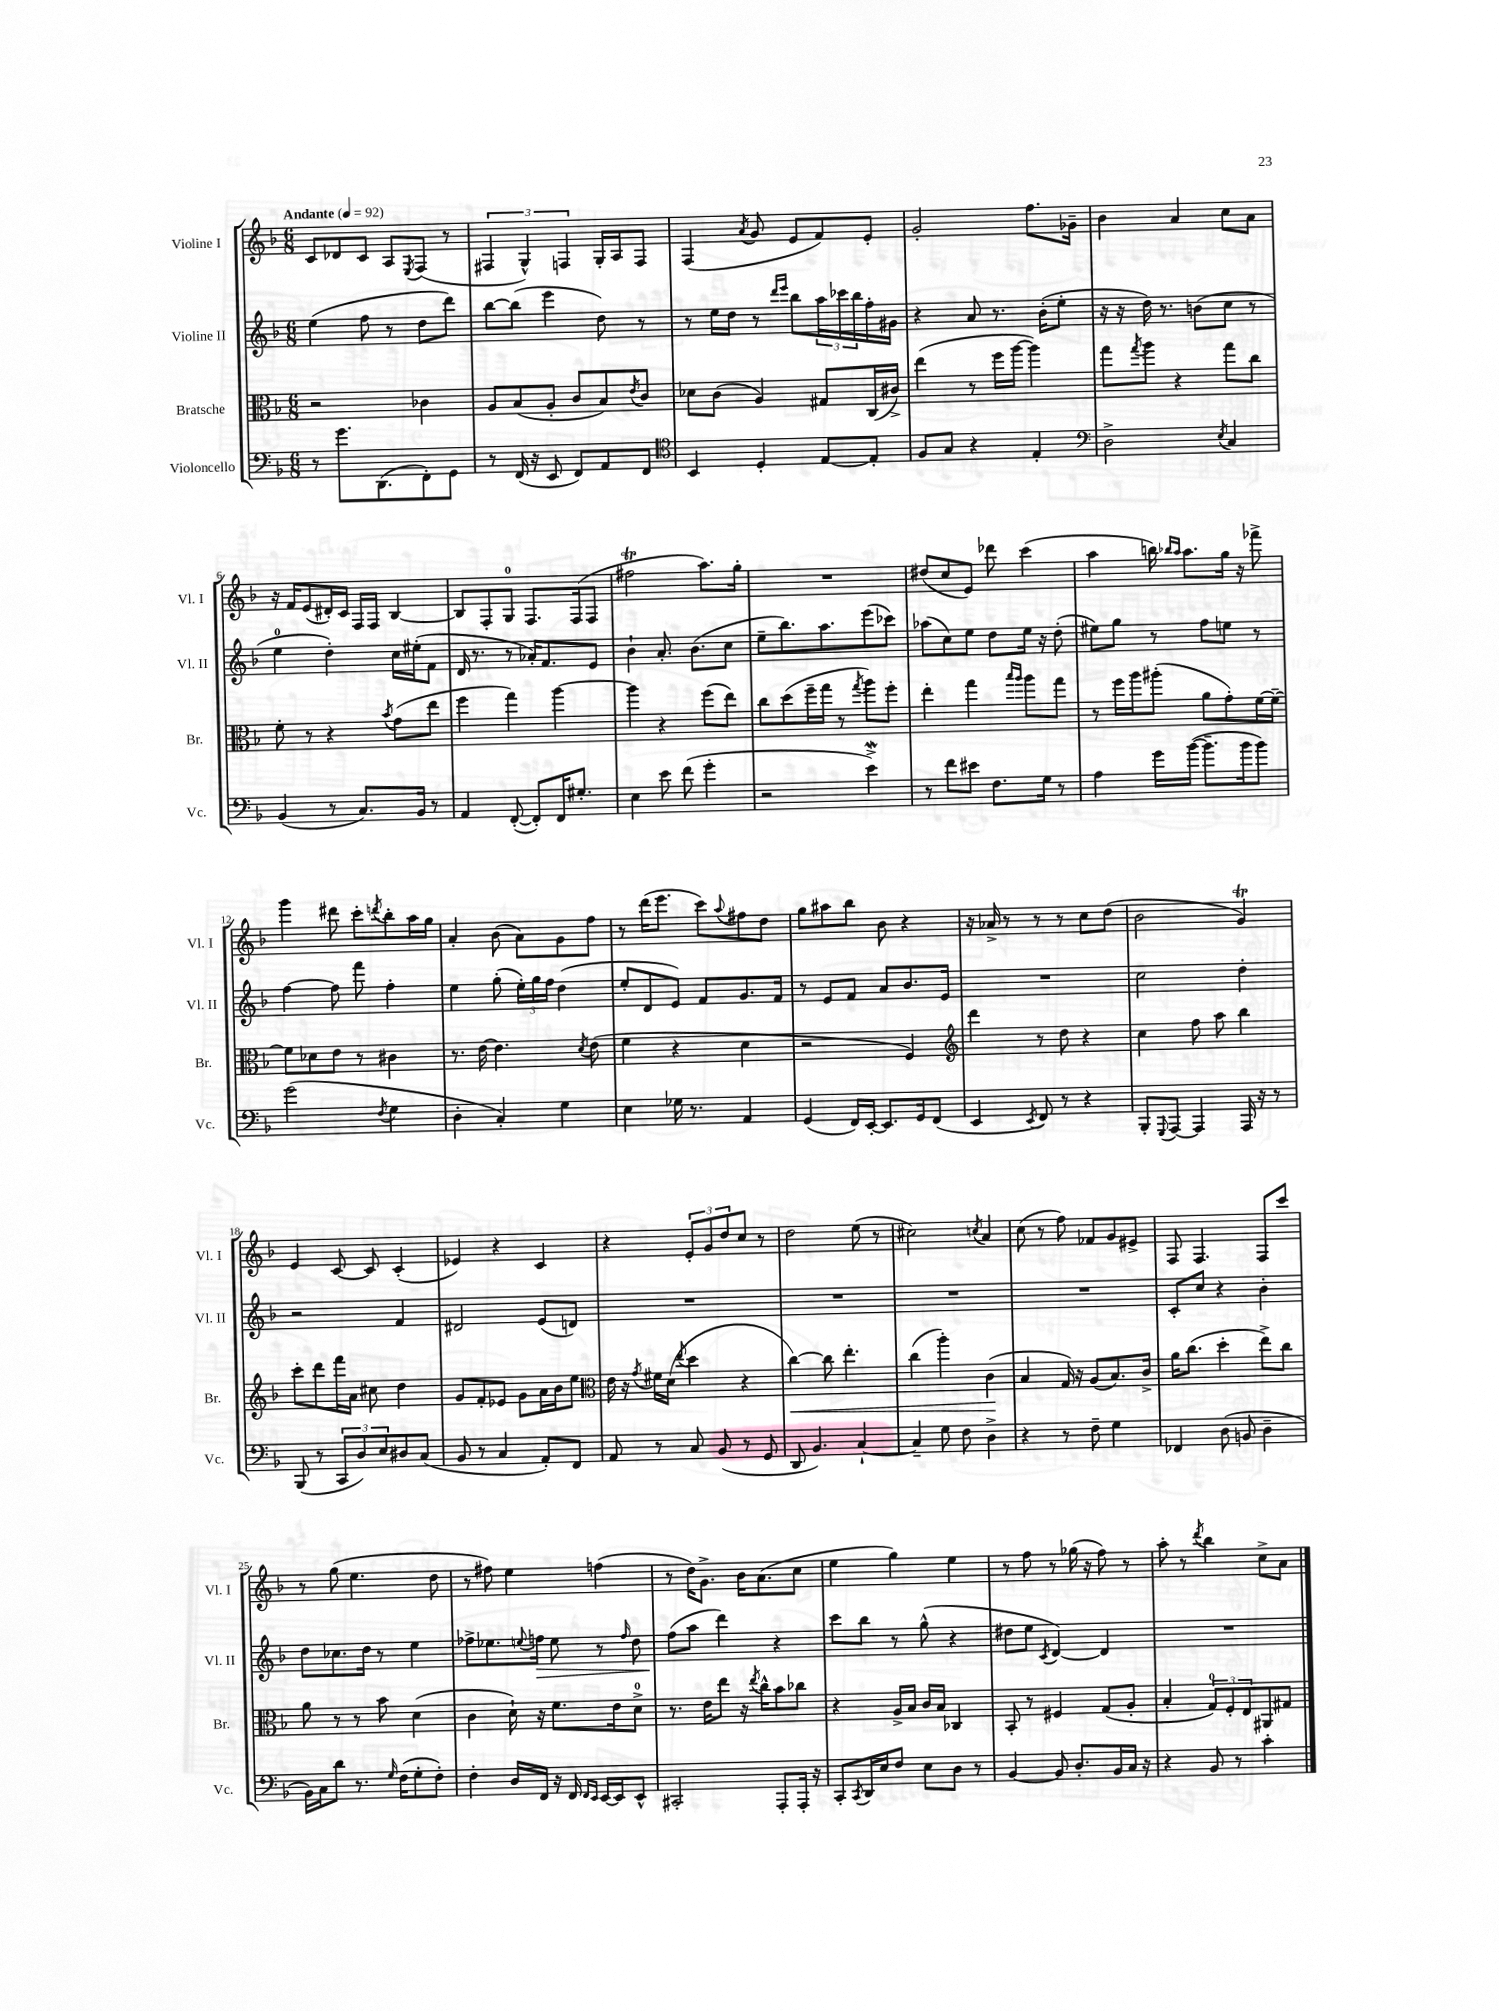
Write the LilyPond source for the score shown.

<<
\new StaffGroup <<
\new Staff = "s0" \with { instrumentName = "Violine I" shortInstrumentName = "Vl. I" } {
    \clef treble \key f \major \numericTimeSignature \time 6/8 \tempo "Andante" 4 = 92
    c'8 des'8 c'8 a8 \acciaccatura { e8 } f8( r8 |
    \tuplet 3/2 { fis4 g4-^) f4 } g16-. a16 f8 |
    f4( \acciaccatura { a'8 } g'8 e'8 f'8) e'8-. |
    g'2-. f''8. ges'16-- |
    bes'4 a'4 c''8 a'8 |
    r16 f'16 e'8( dis'16-.) c'16 f16 f16 bes4~ |
    bes8 f8-. g8-0 f8. f16( f8 |
    fis''2\trill a''8.) g''16-. |
    R2. |
    dis''8( c''8 e'8) des'''8 c'''4( |
    a''4 b''16) \grace { bes''16 a''16 } a''8. g''16 r16 fes'''8-> |
    g'''4 dis'''8 c'''8-. \acciaccatura { d'''8 } bes''8-. a''16 g''16 |
    a'4-. bes'8( a'8) g'8 f''8 |
    r8 d'''16( e'''8. c'''8) \appoggiatura { a''8 } fis''8 d''8 |
    g''8 ais''8 bes''8 bes'8 r4 |
    r16 aes'16-> r8 r8 r8 c''8 d''8( |
    bes'2 g'4\trill) |
    e'4 c'8~ c'8 c'4-.( |
    ees'4) r4 c'4 |
    r4 \tuplet 3/2 { e'8-. g'8 d''8 } c''8 r8 |
    d''2 e''8( r8 |
    cis''2) \acciaccatura { c''8 } a'4 |
    c''8( r8 f''8) fes'8 g'8 eis'8-> |
    f8 f4. f8 c'''8 |
    r8 g''8( e''4. d''8 |
    r8 fis''8) e''4 f''4( |
    r8 d''16) g'8.-> bes'16 a'8.( c''8 |
    e''4 g''4) e''4 |
    r8 f''8 r8 ges''16( r16 f''8) r8 |
    a''8-. r8 \acciaccatura { d'''8 } bes''4 c''8-> a'8 \bar "|." |
}
\new Staff = "s1" \with { instrumentName = "Violine II" shortInstrumentName = "Vl. II" } {
    \clef treble \key f \major \numericTimeSignature \time 6/8
    e''4( f''8 r8 d''8 d'''8) |
    bes''8~ bes''8( e'''4 d''8) r8 |
    r8 e''16 d''16 r8 \grace { d'''16 e'''16 } bes''8 \tuplet 3/2 { a''16 ces'''16 bes''16 } f''16-. gis'16 |
    r4 a'8 r8. bes'16-.( e''8-. |
    r16 r16 d''16) r8. b'8( c''8 r8 |
    e''4-0 d''4-.) c''16 eis''16-.( f'8 |
    d'16 r8. r8 aes'16-.) f'8. e'8 |
    bes'4-! a'8.-. bes'8.( c''8 |
    e''8-- bes''8.) a''8. e'''8( ces'''8) |
    aes''8( c''8) e''8 d''8 e''16 r16 d''8-.( |
    eis''8) g''8 r8 f''8 e''8 r8 |
    f''4~ f''8 f'''8 f''4-. |
    e''4 g''8-.( \tuplet 3/2 { e''16-.) g''16 f''16 } d''4( |
    e''8-. d'8 e'8) f'8 g'8. f'16 |
    r8 e'8 f'8 a'8 bes'8. e'16 |
    R2. |
    c''2 d''4-. |
    r2 f'4 |
    dis'2 e'8( d'8) |
    R2. |
    R2. |
    R2. |
    R2. |
    c'8-. c''8 r4 bes'4-. |
    d''8 ces''8. d''16 r8 e''4 |
    fes''8-> ees''8. \appoggiatura { e''8 } f''16\> e''8 r8 \grace { f''16 } d''8 |
    f''8\!( a''8 d'''4) r4 |
    c'''8 bes''8 r8 g''8-^( r4 |
    dis''8 e''8 \acciaccatura { c'8 } d'4~) d'4 |
    R2. \bar "|." |
}
\new Staff = "s2" \with { instrumentName = "Bratsche" shortInstrumentName = "Br." } {
    \clef alto \key f \major \numericTimeSignature \time 6/8
    r2 ces'4 |
    a8 bes8( a8-. c'8 bes8) \acciaccatura { e'8 } c'8 |
    des'8 c'8( a4) gis8 c16( cis'16->) |
    e''4( r8 f''16 a''16~ a''4) |
    g''8 \acciaccatura { g''8 } a''8 r4 g''8 c''8 |
    f'8-. r8 r4 \acciaccatura { bes'8 } g'8( e''8 |
    f''4 g''4) a''4~ |
    a''4 r4 f''8( e''8) |
    c''8 d''8( f''16-- g''16 r8 \acciaccatura { g''8 } a''8) f''8-. |
    e''4-. g''4 \grace { bes''16 a''16 } a''8 g''8 |
    r8 f''16 a''16 ais''8-.( a'8 g'8-.) f'16~ f'16~-- |
    f'8 des'8 e'8 r8 cis'4 |
    r8. e'16~ e'4. \acciaccatura { d'8 } e'8( |
    f'4 r4 d'4 |
    r2 f4) |
    \clef treble d'''4 r8 d''8 r4 |
    c''4 f''8 a''8 bes''4 |
    c'''8-. d'''8 f'''16 a'16 cis''8 d''4 |
    g'8 f'8-. ees'8 g'8 a'16 bes'16 e''8 |
    \clef alto e'16 r16 \acciaccatura { g'8 } fis'16 d'16( \acciaccatura { e''8 } d''4 r4 |
    c''4~\<) c''8 e''4.-. |
    c''4( a''4-.) c'4\!( |
    bes4 g16) r16 a8( bes8.) c'16-> |
    a'16 c''8.( d''4-. e''8->) c''8 |
    a'8 r8 r8 bes'8 d'4( |
    c'4 d'16-!) r16 f'8. e'16 d'8-0-> |
    r8. e'16 e''8 r16 \acciaccatura { e''8 } c''16-^ bes'8 ces''8 |
    r4 a16-> bes16 c'16 bes16 ces4 |
    bes,8-. r8 fis4 g8( a8-. |
    bes4-. \tuplet 3/2 { g8-0) f8-. e8 } ais,8 gis8 \bar "|." |
}
\new Staff = "s3" \with { instrumentName = "Violoncello" shortInstrumentName = "Vc." } {
    \clef bass \key f \major \numericTimeSignature \time 6/8
    r8 g'8. d,8.( f,8-.) g,8 |
    r8 f,16( r16 e,8 f,8) a,8 f,8 |
    \clef tenor bes,4 d4-. e8~ e8-. |
    f8 g8 r4 e4-. |
    \clef bass d2-> \acciaccatura { e8 } c4 |
    bes,4( r8 c8.) bes,16 r8 |
    a,4 f,8~-.( f,8-.) f,16 gis8.-. |
    e4 e'8 f'8( g'4-. |
    r2 e'4->\mordent) |
    r8 f'8 eis'8 f8. g16 r8 |
    a4 g'16 bes'16~( bes'8.-- bes'16 bes'8) |
    g'2( \acciaccatura { f8 } g4 |
    d4-. c4-.) g4 |
    e4 ges16 r8. a,4 |
    g,4( f,16) e,16~-. e,8. g,16 f,8( |
    e,4 \acciaccatura { e,8 } f,8) r8 r4 |
    bes,,8-. \appoggiatura { g,,8 } a,,8~ a,,4 a,,16 r16 r8 |
    bes,,8( r8 \tuplet 3/2 { c,8 d8) e8 } dis8 c8( |
    bes,8 r8 c4 a,8-.) f,8 |
    a,8 r8 c8 bes,8( r8 g,8 |
    d,8 bes,4.) c4~-! |
    c4-- g8 f8 d4-> |
    r4 r8 f8-- g4 |
    fes,4 d8( b,8 d4-- |
    bes,16) c16 d'8 r8. \grace { g16 } f16( g8-. f8-.) |
    f4-. d16 f,16 r16 f,16 \grace { f,16 e,16 } e,16~ e,16 e,8-^ |
    cis,2-. a,,8-. a,,16-. r16 |
    c,8-. \acciaccatura { c,8 } d,16 e16 f8 e8 d8 r8 |
    bes,4~ bes,8 d8.-. bes,16 c16 r16 |
    r4 bes,8 r8 c'4-. \bar "|." |
}
>>
>>
